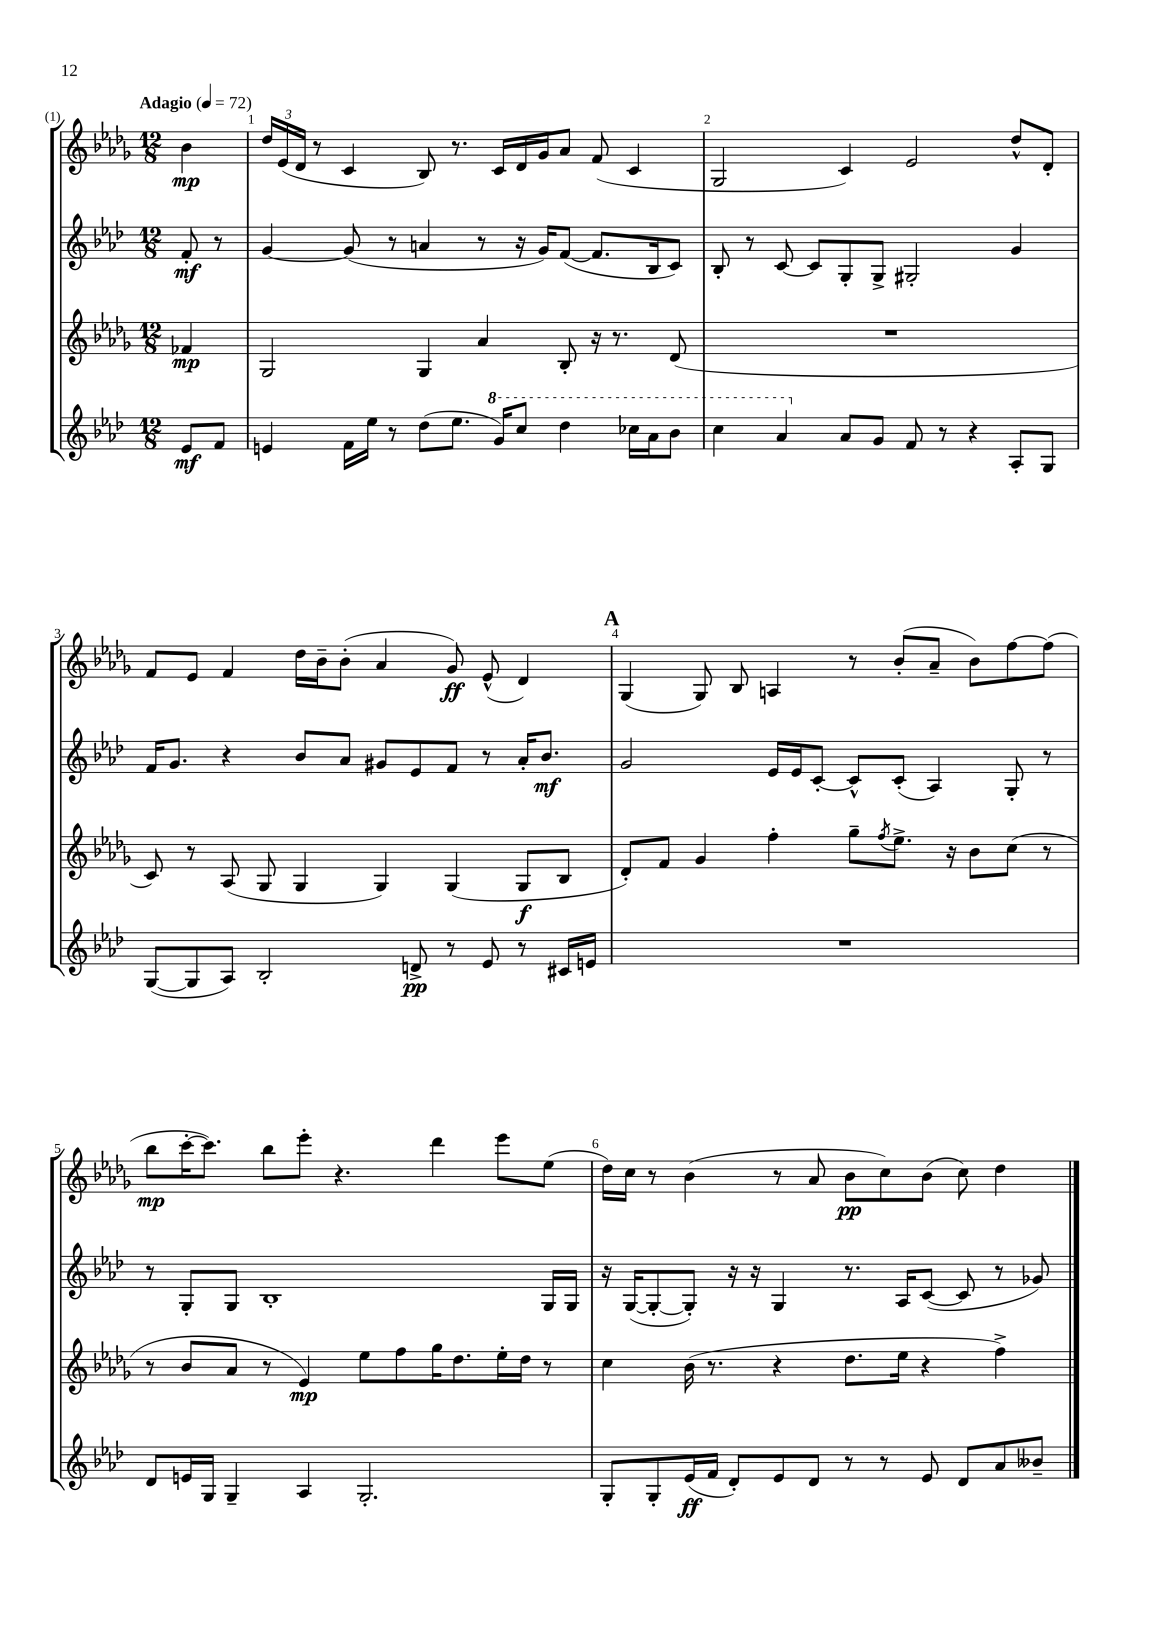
<<
\new StaffGroup <<
\new Staff = "s0" {
    \clef treble \key des \major \numericTimeSignature \time 12/8 \partial 4 \tempo "Adagio" 4 = 72
    bes'4\mp |
    \tuplet 3/2 { des''16 ees'16( des'16 } r8 c'4 bes8) r8. c'16 des'16 ges'16 aes'8 f'8( c'4 |
    ges2 c'4) ees'2 des''8-^ des'8-. |
    f'8 ees'8 f'4 des''16 bes'16-- bes'8-.( aes'4 ges'8\ff) ees'8-^( des'4) |
    \mark \markup { \bold "A" } ges4( ges8) bes8 a4 r8 bes'8-.( aes'8-- bes'8) f''8~ f''8( |
    bes''8\mp c'''16~-. c'''8.) bes''8 ees'''8-. r4. des'''4 ees'''8 ees''8( |
    des''16) c''16 r8 bes'4( r8 aes'8 bes'8\pp c''8) bes'8( c''8) des''4 \bar "|." |
}
\new Staff = "s1" {
    \clef treble \key aes \major \numericTimeSignature \time 12/8 \partial 4
    f'8-.\mf r8 |
    g'4~ g'8( r8 a'4 r8 r16 g'16) f'8~( f'8. bes16 c'8) |
    bes8-. r8 c'8~ c'8 g8-. g8-> gis2-. g'4 |
    f'16 g'8. r4 bes'8 aes'8 gis'8 ees'8 f'8 r8 aes'16-. bes'8.\mf |
    \mark \markup { \bold "A" } g'2 ees'16 ees'16 c'8~-. c'8-^ c'8-.( aes4) g8-. r8 |
    r8 g8-. g8 bes1-. g16 g16 |
    r16 g16~( g8~-. g8-.) r16 r16 g4 r8. aes16 c'8~( c'8 r8 ges'8) \bar "|." |
}
\new Staff = "s2" {
    \clef treble \key des \major \numericTimeSignature \time 12/8 \partial 4
    fes'4\mp |
    ges2 ges4 aes'4 bes8-. r16 r8. des'8( |
    R1. |
    c'8) r8 aes8( ges8 ges4 ges4) ges4( ges8\f bes8 |
    \mark \markup { \bold "A" } des'8-.) f'8 ges'4 f''4-. ges''8-- \acciaccatura { f''8 } ees''8.-> r16 bes'8 c''8( r8 |
    r8 bes'8 aes'8 r8 ees'4\mp) ees''8 f''8 ges''16 des''8. ees''16-. des''16 r8 |
    c''4 bes'16( r8. r4 des''8. ees''16 r4 f''4->) \bar "|." |
}
\new Staff = "s3" {
    \clef treble \key aes \major \numericTimeSignature \time 12/8 \partial 4
    ees'8\mf f'8 |
    e'4 f'16 ees''16 r8 des''8( ees''8. \ottava #1 g''16) c'''8 des'''4 ces'''16 aes''16 bes''8 |
    c'''4 aes''4 \ottava #0 aes'8 g'8 f'8 r8 r4 aes8-. g8 |
    g8~( g8 aes8) bes2-. d'8->\pp r8 ees'8 r8 cis'16 e'16 |
    \mark \markup { \bold "A" } R1. |
    des'8 e'16 g16 g4-- aes4 g2.-. |
    g8-. g8-. ees'16\ff( f'16 des'8-.) ees'8 des'8 r8 r8 ees'8 des'8 aes'8 beses'8-- \bar "|." |
}
>>
>>
\layout { \context { \Score \override BarNumber.break-visibility = ##(#f #t #t) barNumberVisibility = #all-bar-numbers-visible } }
